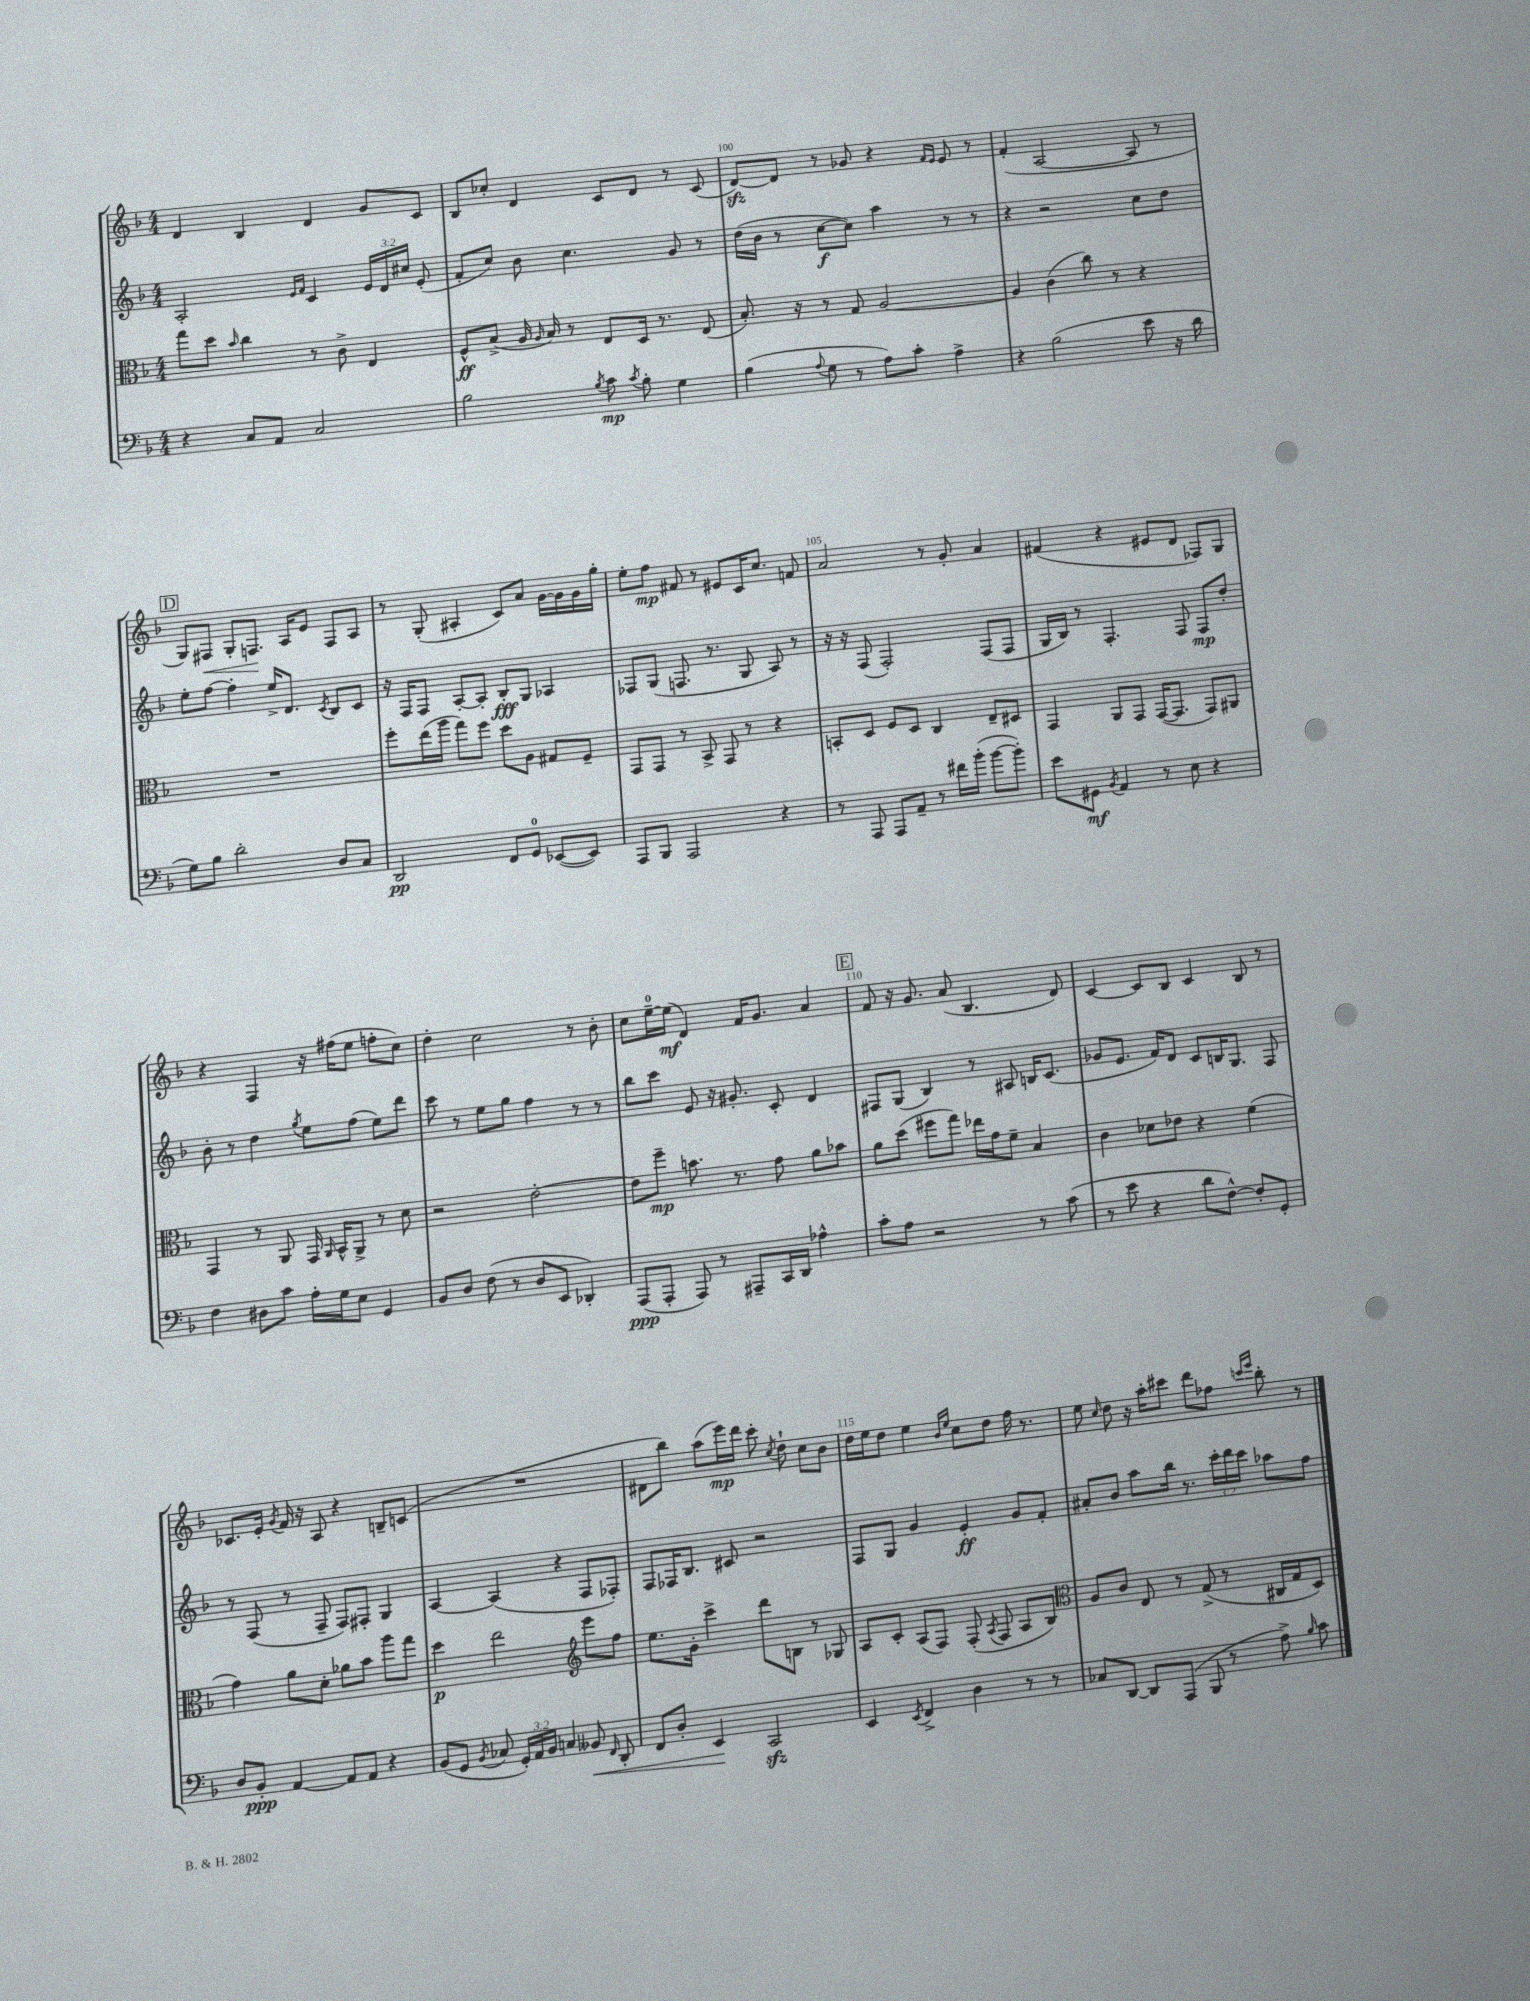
<<
\new StaffGroup <<
\new Staff = "s0" {
    \clef treble \key f \major \numericTimeSignature \time 4/4
    \autoBeamOff d'4 bes4 d'4 g'8[ c'8] |
    bes8[ ces''8]-. d'4 c'8[ d'8] r8 c'8( |
    d'8[~\sfz) d'8] r8 ges'8 r4 \grace { f'16[ e'16] } e'8 r8 |
    f'4-.( a2~ a8 r8 |
    \mark \markup { \box "D" } g8[) fis8]\< g8[-. f8.]\! a16[ e'8] f8[ a8] |
    r8 g8-.( ais4-. c'8[) a'8] g'16[~ g'16 g'16 g''16]-. |
    e''8[-. f''8]\mp fis'8 r8 eis'8[ c'16 c''8.] f'8 |
    a'2 r8 g'8-. a'4 |
    fis'4( r4 eis'8[ d'8] fes8[) g8] |
    r4 f4 r16 fis''16[( e''8] f''8[-. c''8]) |
    d''4-. c''2 r8 bes'8-. |
    c''8[ e''16-0~-- e''16]\mf( d'4) f'16[ g'8.] a'4 |
    \mark \markup { \box "E" } f'8 r16 g'8. a'8( bes4. d'8) |
    c'4~ c'8[ bes8] c'4 bes8 r8 |
    ces'8.[ e'16]-. \acciaccatura { g'8 } f'16 r16 a8 r4 b8[-- c'8]( |
    R1 |
    dis'8[ bes''8]) a''8[( e'''16\mp) d'''16] c'''8-. \acciaccatura { c''8 } d''8-! c''8[ bes'8] |
    d''16[ e''16 d''8] e''4 \grace { bes'16[ e''16] } c''8[ d''8] f''16 r8. |
    e''8 \grace { c''16 } d''8 r16 a''16[-. cis'''8] d'''8[ fes''8] \grace { c'''16[ e'''16] } bes''8-. r8 \bar "|." |
}
\new Staff = "s1" {
    \clef treble \key f \major \numericTimeSignature \time 4/4 \override Staff.TupletNumber.text = #tuplet-number::calc-fraction-text
    \autoBeamOff a2-. \grace { e'16[ f'16] } c'4 \tuplet 3/2 { e'16[ d'16 cis''16] } e'8-.( |
    f'8[-. c''8]) bes'8 c''4. g'8 r8 |
    d''16[( bes'16] r8 c''8[~\f c''8]) a''4 r8 r8 |
    r4 r2 c''8[ d''8] |
    \mark \markup { \box "D" } e''8[-. f''8]~ f''4-. e''16[-> d'8.] \acciaccatura { c'8 } bes8[ c'8] |
    r16 f16[ f8] a8[~-. a8]-. bes8[-.\fff g8] aes4 |
    fes8[ g8]( f8. r8. g8 a8) r8 |
    r16 r16 f8( f2-.) f8[( f8] |
    g16[ bes16]) r8 f4.-. f8 f8[\mp d''8]-. |
    bes'8-. r8 d''4 \acciaccatura { g''8 } e''8[ f''8]( e''8[) d'''8] |
    c'''8 r8 e''8[ g''8] f''4 r8 r8 |
    bes''8[ c'''8] e'8 r16 gis'8.-. c'8-. d'4 |
    \mark \markup { \box "E" } fis8[ g8]( bes4) r8 ais8 b16[ c'8.]( |
    ges'8[ e'8.] f'16[) d'8] c'8[ b16 g8.] f8 |
    r8 f8( r8 f8-- f8[) fis8]-. g4 |
    a4~ a4( r4 f8[ fes8]-.) |
    f8[ fes16 bes8.] cis'8 r2 |
    f8[ g8] g'4 e'4-.\ff g'8[ f'8]-. |
    ais'8[-. bes'8] a''8[ bes''16] r8. \tuplet 3/2 { c'''16[-. d'''16 c'''16] } aes''8[ f''8] \bar "|." |
}
\new Staff = "s2" {
    \clef alto \key f \major \numericTimeSignature \time 4/4
    \autoBeamOff g''8[ d''8] \grace { bes'16 } c''4 r8 c'8-> e4 |
    f8[-^\ff bes8]->( a16 \grace { a16 } bes16) r8 e8[ d16] r8. e8( |
    bes8.-.) r16 r8 g8 a2~ |
    a4 c'4( c''8) r8 r4 |
    \mark \markup { \box "D" } R1 |
    f''8[-. e''16( a''16] g''8[) f''8] d''8[ a8] gis8[ f8]-- |
    g,8[ g,8] r8 bes,8-> g,8 r8 r4 |
    b,8[-. d8] f8[ d8] c4 e8[-- dis8] |
    g,4 a,8[ g,8] g,16[~( g,8.] g,8[) ais,8] |
    g,4 r8 a,8 g,16 \grace { a,16 } bes,16[-^ a,8]-> r8 d'8 |
    r2 e'2~-. |
    e'8[ f''8]--\mp b'8. r8. g'8 a'8[ bes'8] |
    \mark \markup { \box "E" } a'8[ d''8]( fis''8[ g''8]) ees''16[ g'16 f'8]-- bes4 |
    c'4 des'8[ ees'8] r4 f'4( |
    g'4) a'8[ d'8]-. aes'8[ bes'8] a''8[ g''8] |
    d''4\p e''2 \clef treble e'''8[ f''8] |
    e''8.[ g'16]-. c'''4-> d'''8[ b8] r8 ges8 |
    a8[ c'8]-. a8[( f8]) f8-.( \acciaccatura { a8 } f8 a8[ bes8]) |
    \clef alto a8[ c'8] e8 r8 g8->( r8 cis16[ g16 d8]) \bar "|." |
}
\new Staff = "s3" {
    \clef bass \key f \major \numericTimeSignature \time 4/4 \override Staff.TupletNumber.text = #tuplet-number::calc-fraction-text
    \autoBeamOff r4 c8[ a,8] c2 |
    bes2 \acciaccatura { bes8 } c'8\mp \acciaccatura { c'8 } bes8-. g4 |
    bes4( \appoggiatura { a8 } g8 r8 a8[) c'8]-. a4-> |
    r4 bes2( e'8 r16 d'16 |
    \mark \markup { \box "D" } g8[) bes8] d'2-. d8[ c8] |
    d,2\pp f,8[ g,8]-0 ees,8[~( ees,8]) |
    a,,8[ bes,,8] a,,2 r4 |
    r8 a,,8 a,,8[ a,8]-- r8 fis'16[ bes'16]-.( bes'8[~ bes'8]-.) |
    e'8[ gis,8]\mf \acciaccatura { bes,8 } a,4 r8 e8 r4 |
    f4 dis8[ c'8] a16[-. g16 e8] g,4 |
    bes,8[ d8] f8( r8 d8[ e,8] des,4-.) |
    a,,8[\ppp( a,,8]-. a,,8) r8 ais,,8[-- c,16 d,16] aes4-^ |
    \mark \markup { \box "E" } c'8[-. a8] r2 r8 c'8( |
    r8 e'8 r4 d'8[ f8]~-^) f8[-. g,8]-. |
    d8[ bes,8]-.\ppp a,4~ a,8[ a,8] r4 |
    bes,8[( g,8] \acciaccatura { bes,8 } ces8 \tuplet 3/2 { g,16[-.) a,16 bes,16] } c4 beses,8\< \grace { f,16 } d,8-. |
    f,8[ d8]-. e,4\! c,2\sfz |
    e,4 \acciaccatura { e,8 } f,4-> d4 r8 r8 |
    ces8[ d,8]~ d,8[ a,,8]( bes,,8 r8 a8->) \grace { bes16 } c'8 \bar "|." |
}
>>
>>
\layout { \context { \Score currentBarNumber = #98 \override BarNumber.break-visibility = ##(#f #t #t) barNumberVisibility = #(every-nth-bar-number-visible 5) } }
